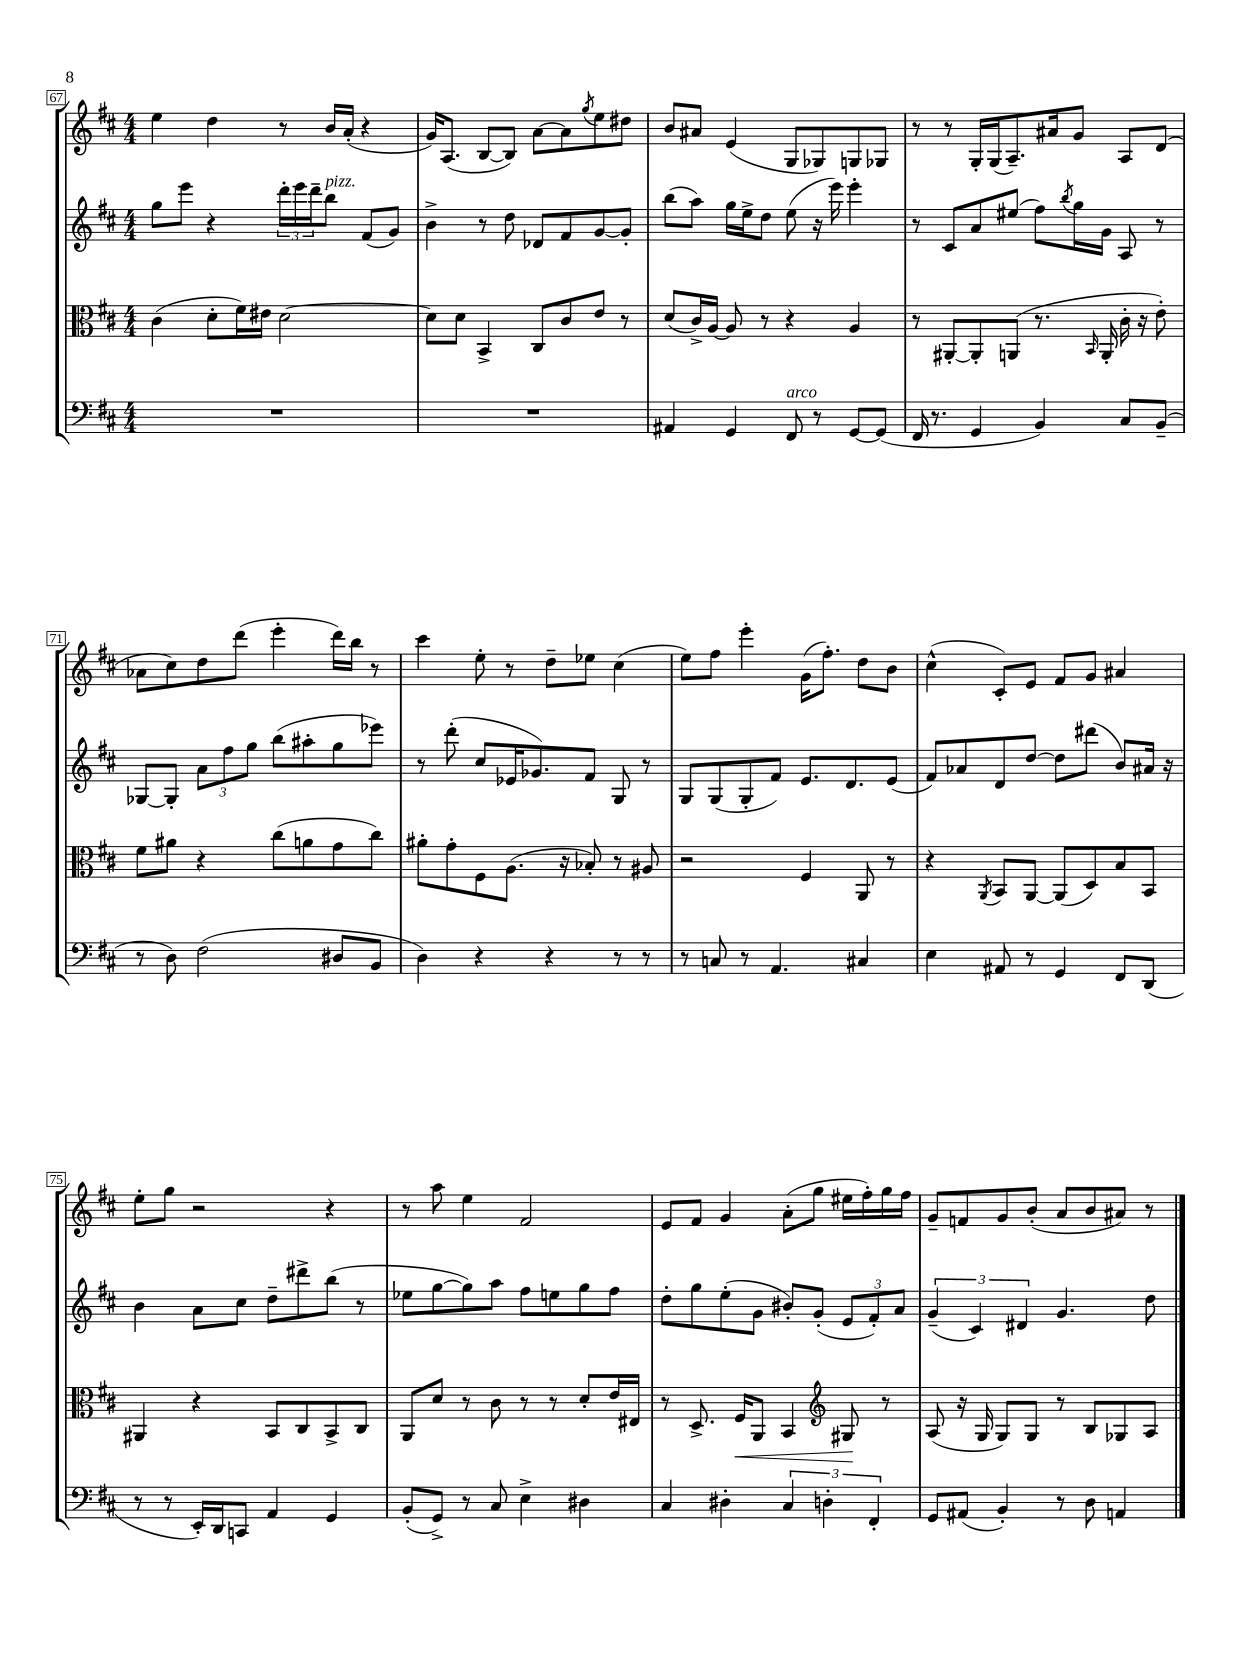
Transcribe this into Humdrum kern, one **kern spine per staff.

**kern	**kern	**kern	**kern
*staff4	*staff3	*staff2	*staff1
*clefF4	*clefC3	*clefG2	*clefG2
*k[f#c#]	*k[f#c#]	*k[f#c#]	*k[f#c#]
*M4/4	*M4/4	*M4/4	*M4/4
1r	(4c#	8gg	4ee
.	.	8eee	.
.	8d'	4r	4dd
.	16f#)	.	.
.	16e#	.	.
.	[2d	24ddd'	8r
.	.	24eee	.
.	.	24ddd~	.
.	.	8bb	16b
.	.	.	(16a'
.	.	(8f#	4r
.	.	8g)	.
=	=	=	=
1r	8d]	4b^	16g)
.	.	.	(8.A
.	8d	.	.
.	4BB^	8r	[8B
.	.	8dd	8B])
.	8C#	8d-	[8a
.	8c#	8f#	8a]
.	.	.	8qgg
.	8e	[8g	8ee
.	8r	8g']	8dd#
=	=	=	=
4AA#	(8d	(8bb	8b
.	16c#^)	8aa)	8a#
.	[16A	.	.
4GG	8A]	16gg	(4e
.	.	16ee^	.
.	8r	8dd	.
8FF#	4r	(8ee	8G
8r	.	16r	8G-)
.	.	16eee)	.
[8GG	4A	4eee'	8G
(8GG]	.	.	8G-
=	=	=	=
16FF#	8r	8r	8r
8.r	.	.	.
.	[8AA#'	8c#	8r
4GG	8AA#']	8a	16G'
.	.	.	(16G
.	(8AA	(8ee#	8.A~)
4BB)	8.r	8ff#)	.
.	.	.	16a#
.	.	8qbb	.
.	.	16gg	8g
.	16qqBB	.	.
.	16AA'	16g	.
8C#	16c#'	8A	8A
.	16r	.	.
(8BB~	8e')	8r	(8d
=	=	=	=
8r	8f#	[8G-	8a-
8D)	8a#	8G-']	8cc#)
(2F#	4r	12a	8dd
.	.	12ff#	.
.	.	.	(8ddd
.	.	12gg	.
.	(8cc#	(8bb	4eee'
.	8a	8aa#'	.
8D#	8g	8gg	16ddd)
.	.	.	16bb
8BB	8cc#)	8eee-)	8r
=	=	=	=
4D)	8a#'	8r	4ccc#
.	8g'	(8ddd'	.
4r	8F#	8cc#	8ee'
.	(8.A	16e-	8r
.	.	8.g-)	.
4r	.	.	8dd~
.	16r	.	.
.	8B-')	8f#	8ee-
8r	8r	8G	(4cc#
8r	8A#	8r	.
=	=	=	=
8r	2r	8G	8ee)
8C	.	(8G	8ff#
8r	.	8G'	4eee'
4.AA	.	8f#)	.
.	4F#	8.e	(16g
.	.	.	8.ff#')
.	.	8.d	.
4C#	8AA	.	8dd
.	8r	(8e	8b
=	=	=	=
4E	4r	8f#)	(4cc#^^
.	.	8a-	.
.	8qAA	.	.
8AA#	8BB	8d	8c#')
8r	[8AA	[8dd	8e
4GG	(8AA]	8dd]	8f#
.	8D)	(8ddd#	8g
8FF#	8B	8b)	4a#
(8DD	8BB	16a#	.
.	.	16r	.
=	=	=	=
8r	4AA#	4b	8ee'
8r	.	.	8gg
16EE')	4r	8a	2r
16DD	.	.	.
8CC	.	8cc#	.
4AA	8BB	8dd~	.
.	8C#	8ddd#^	.
4GG	8BB^	(8bb	4r
.	8C#	8r	.
=	=	=	=
(8BB'	8AA	8ee-	8r
8GG^)	8d	[8gg	8aa
8r	8r	8gg])	4ee
8C#	8c#	8aa	.
4E^	8r	8ff#	2f#
.	8r	8ee	.
4D#	8d'	8gg	.
.	16e	8ff#	.
.	16E#	.	.
=	=	=	=
4C#	8r	8dd'	8e
.	8.D^	8gg	8f#
4D#'	.	(8ee'	4g
.	16F#	.	.
.	8AA	8g	.
6C#	4BB	8b#')	(8a'
.	.	(8g'	8gg
6D'	.	.	.
*	*clefG2	*	*
.	8G#	12e	16ee#
.	.	.	16ff#')
6FF#'	.	12f#')	.
.	8r	.	16gg
.	.	12a	.
.	.	.	16ff#
=	=	=	=
8GG	(8A	(6g~	8g~
(8AA#	16r	.	8f
.	.	6c#)	.
.	16G	.	.
4BB')	8G)	.	8g
.	.	6d#	.
.	8G	.	(8b'
8r	8r	4.g	8a
8D	8B	.	8b
4AA	8G-	.	8a#)
.	8A	8dd	8r
==	==	==	==
*-	*-	*-	*-
